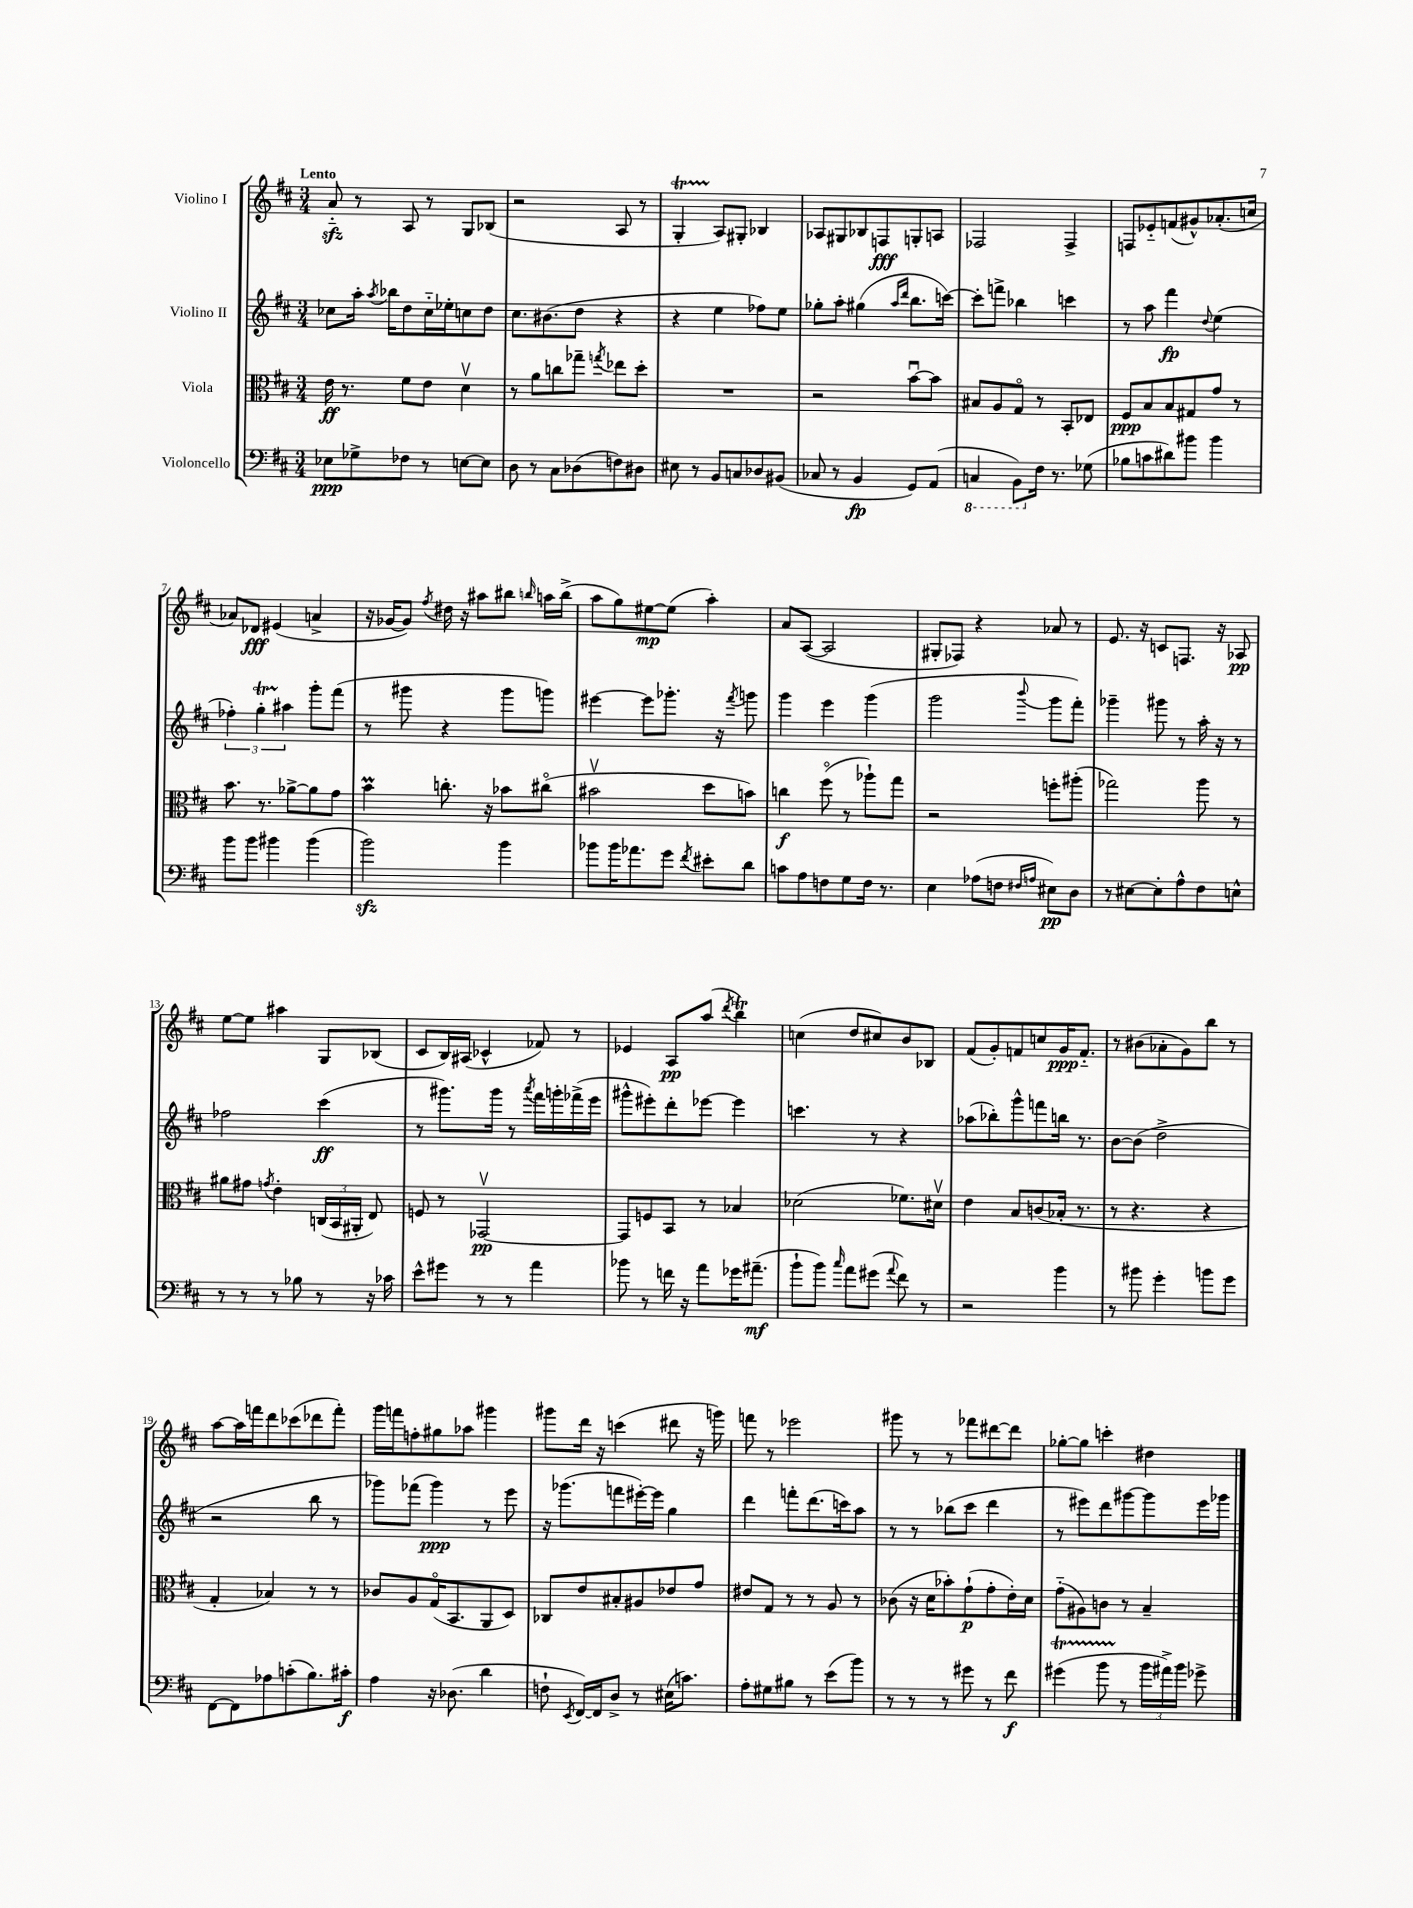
<<
\new StaffGroup <<
\new Staff = "s0" \with { instrumentName = "Violino I" } {
    \clef treble \key d \major \numericTimeSignature \time 3/4 \tempo "Lento"
    \autoBeamOff a'8-_\sfz r8 a8 r8 g8[ bes8]( |
    r2 a8 r8 |
    g4-.\startTrillSpan a8[\stopTrillSpan) gis8]-. bes4 |
    aes8[ gis8 bes8 f8\fff g8-. a8] |
    fes2 fes4-> |
    f8[ ees'8-_ f'8( gis'8-^) aes'8.-.( c''16] |
    aes'8[) des'8]\fff eis'4( a'4-> |
    r16 ges'16[~ ges'8]) \acciaccatura { fis''8 } dis''16 r16 ais''8[ bis''8] \grace { b''16 } a''16[ b''16]->( |
    a''8[ g''8) eis''8~\mp eis''8]( a''4-.) |
    a'8[ a8]~( a2 |
    gis8[-. fes8]) r4 aes'8 r8 |
    e'8. r16 c'8[ f8.] r16 aes8\pp |
    e''8[~ e''8] ais''4 g8[ bes8]( |
    cis'8[ b16) ais16]( ces'4-^ fes'8) r8 |
    ees'4 a8[\pp a''8]( \acciaccatura { d'''8 } b''4\trill) |
    c''4( d''8[ cis''8) b'8 bes8] |
    fis'8[( g'8-.) f'8 c''8 g'16\ppp f'8.]-_ |
    r8 bis'8[( aes'8-. g'8) b''8] r8 |
    a''8[~ a''16 f'''16 d'''8 ces'''8( des'''8 f'''8]-.) |
    g'''16[ f'''16 f''8-. gis''8 aes''8] gis'''4 |
    gis'''8[ d'''16] r16 c'''4( dis'''8 r16 g'''16) |
    f'''8 r8 ees'''2 |
    gis'''8 r8 r8 fes'''8[ dis'''8~ dis'''8] |
    ges''8[~-. ges''8] c'''4-. dis''4 \bar "|." |
}
\new Staff = "s1" \with { instrumentName = "Violino II" } {
    \clef treble \key d \major \numericTimeSignature \time 3/4
    \autoBeamOff ces''8[ a''16]-. \acciaccatura { a''8 } bes''16[ d''8 ces''16-_ ees''16-. c''8 d''8] |
    cis''8.[ bis'8.( d''8] r4 |
    r4 e''4 fes''8[) e''8] |
    ges''8[-. a''8]-. gis''4( \grace { a''16[ d'''16] } b''8.[ c'''16]~) |
    c'''8[-. f'''8]-> bes''4 c'''4 |
    r8 a''8 fis'''4\fp \appoggiatura { d''8 } e''4( |
    \tuplet 3/2 { fes''4-.) g''4-.\startTrillSpan ais''4\stopTrillSpan } g'''8[-. fis'''8]( |
    r8 gis'''8 r4 gis'''8[ g'''8]) |
    eis'''4~ eis'''8[ ges'''8.]-. r16 \acciaccatura { fis'''8 } g'''8 |
    g'''4 e'''4 g'''4( |
    g'''2 \appoggiatura { b'''8 } g'''8[ fis'''8]-.) |
    ges'''4-- gis'''8 r8 a''16-. r16 r8 |
    fes''2 cis'''4\ff( |
    r8 gis'''8.[) gis'''16] r8 \acciaccatura { a'''8 } fis'''16[ g'''16-. fes'''16->( e'''16] |
    gis'''8[-^ eis'''8-.) d'''8-. ees'''8]~ ees'''4 |
    c'''4. r8 r4 |
    aes''8[( bes''8-.) g'''8-^ f'''8 b''16] r8. |
    b'8[~ b'8]( d''2-> |
    r2 b''8 r8 |
    ges'''8[) fes'''8]( ges'''4\ppp) r8 e'''8 |
    r16 ges'''8.[( f'''8 eis'''16~-.) eis'''16] g''4 |
    d'''4 f'''8[-. d'''8.( c'''16) a''8] |
    r8 r8 bes''8[( cis'''8] d'''4 |
    r8 eis'''8[) d'''8 gis'''8~ gis'''8 eis'''16 ges'''16] \bar "|." |
}
\new Staff = "s2" \with { instrumentName = "Viola" } {
    \clef alto \key d \major \numericTimeSignature \time 3/4
    \autoBeamOff e'16\ff r8. fis'8[ e'8] d'4\upbow |
    r8 a'8[ c''8 ges''8]-- \acciaccatura { g''8 } ees''8[ d''8]-. |
    R2. |
    r2 b'8[~\downbow b'8] |
    bis8[ a8 g8]\flageolet r8 b,8[-. ees8] |
    fis8[\ppp b8 b8 gis8 g'8] r8 |
    b'8. r8. aes'8[~-> aes'8 g'8] |
    b'4\prall c''8.-. r16 bes'8[ cis''8]\flageolet( |
    bis'2\upbow d''8[ b'8]) |
    c''4\f fis''8\flageolet( r8 aes''8[-!) g''8] |
    r2 f''8[-. ais''8]-.( |
    ges''2) a''8 r8 |
    ais'8[ gis'8] \acciaccatura { g'8 } e'4-. \tuplet 3/2 { c16[( b,16 ais,16]-. } e8) |
    f8 r8 ges,2~\upbow\pp |
    ges,8[ f8 b,8] r8 bes4 |
    des'2( fes'8.[) dis'16]\upbow |
    e'4 b8[ c'8( bes16]-. r8. |
    r8 r4. r4 |
    g4-. bes4) r8 r8 |
    ces'8[ a8 g16\flageolet( b,8. a,8 d8]) |
    ces8[ e'8 bis8-. ais8 ees'8 g'8] |
    eis'8[ g8] r8 r8 a8 r8 |
    ces'8( r16 d'16[ bes'8-.) g'8-!\p( g'8-. e'16-.) d'16] |
    g'8[-_( ais8) c'8] r8 b4-- \bar "|." |
}
\new Staff = "s3" \with { instrumentName = "Violoncello" } {
    \clef bass \key d \major \numericTimeSignature \time 3/4
    \autoBeamOff ees8[\ppp ges8-> fes8] r8 e8[~ e8] |
    d8 r8 cis8[ des8( f8) dis8] |
    eis8 r8 b,8[ c8 des8 bis,8]( |
    ces8 r8 b,4\fp g,8[) a,8]( |
    \ottava #-1 c,4 b,,8[) \ottava #0 fis16] r8. ges8( |
    bes8[ c'8 dis'8) bis'8] bis'4 |
    b'8[ b'8] bis'4 bis'4( |
    b'2\sfz) b'4 |
    bes'8[ bes'16 aes'8. g'8] \acciaccatura { fis'8 } eis'8[-. d'8] |
    c'8[ a8 f8 g8 f16] r8. |
    e4 aes8[( f8] \grace { fis16[ a16] } eis8[\pp) d8] |
    r8 eis8[~ eis8-. a8-^ fis8 e8]-^ |
    r8 r8 r8 bes8 r8 r16 ces'16 |
    e'8[-^ gis'8] r8 r8 a'4 |
    bes'8 r8 f'16 r16 a'8[ ges'16 ais'8.]--\mf( |
    b'8[-! b'8]) \grace { cis''16 } a'8[ gis'8]( \appoggiatura { a'8 } fis'8) r8 |
    r2 b'4 |
    r8 bis'8 g'4-. b'8[ g'8] |
    fis,8[~ fis,8 aes8 c'8-.( b8.) cis'16]-.\f |
    a4 r16 des8.( d'4 |
    f8-! \acciaccatura { e,8 } fis,16[~) fis,16 d8]-> r8 eis16[( c'8.]) |
    a8[-. gis8 bis8] r8 e'8[( b'8]) |
    r8 r8 r8 gis'8 r8 fis'8\f |
    gis'4\startTrillSpan( b'8 r8\stopTrillSpan \tuplet 3/2 { b'16[ ais'16->) b'16] } ges'8-> \bar "|." |
}
>>
>>
